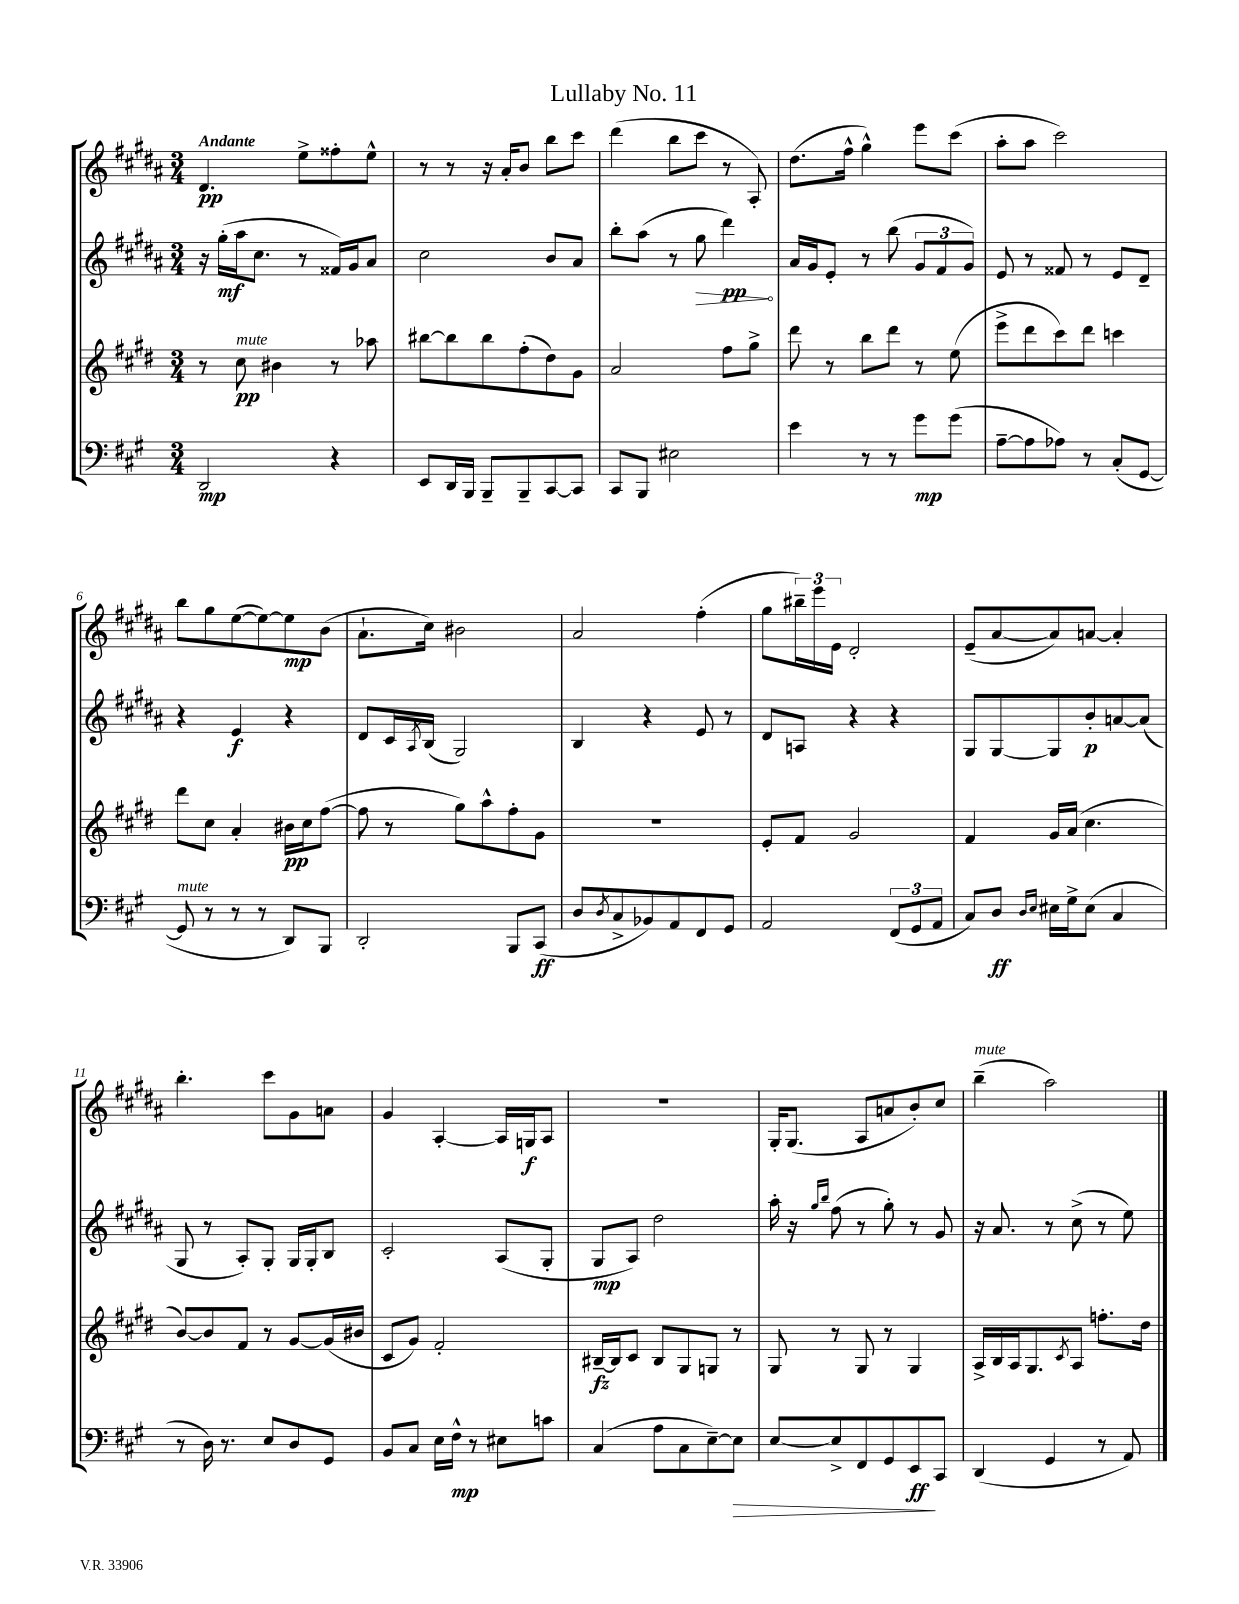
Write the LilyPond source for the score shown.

\header { title = "Lullaby No. 11" }
<<
\new StaffGroup <<
\new Staff = "s0" {
    \clef treble \key b \major \numericTimeSignature \time 3/4 \tempo "Andante"
    dis'4.\pp e''8-> fisis''8-. e''8-^ |
    r8 r8 r16 ais'16-. b'8 b''8 cis'''8 |
    dis'''4( b''8 cis'''8 r8 ais8-.) |
    dis''8.( fis''16-^ gis''4-^) e'''8 cis'''8( |
    ais''8-. ais''8 cis'''2) |
    b''8 gis''8 e''8~( e''8~) e''8\mp b'8( |
    ais'8.-! cis''16) bis'2 |
    ais'2 fis''4-.( |
    gis''8 \tuplet 3/2 { bis''16--) e'''16 e'16 } dis'2-. |
    e'8--( ais'8~ ais'8) a'8~ a'4-. |
    b''4.-. cis'''8 gis'8 a'8 |
    gis'4 ais4~-. ais16 g16\f ais8 |
    R2. |
    gis16-. gis8.( ais8 a'8 b'8-.) cis''8 |
    b''4--^\markup { \italic "mute" }( ais''2) \bar "|." |
}
\new Staff = "s1" {
    \clef treble \key b \major \numericTimeSignature \time 3/4
    r16 gis''16-.\mf( ais''16 cis''8. r8 fisis'16) gis'16 ais'8 |
    cis''2 b'8 ais'8 |
    b''8-. ais''8( r8 \once \override Hairpin.circled-tip = ##t gis''8\> dis'''4\pp\!) |
    ais'16 gis'16 e'8-. r8 b''8( \tuplet 3/2 { gis'8 fis'8 gis'8) } |
    e'8 r8 fisis'8 r8 e'8 dis'8-- |
    r4 e'4\f r4 |
    dis'8 cis'16 \acciaccatura { ais8 } b16( gis2) |
    b4 r4 e'8 r8 |
    dis'8 a8 r4 r4 |
    gis8 gis8~ gis8 b'8-.\p a'8~ a'8( |
    gis8 r8 ais8-.) gis8-. gis16 gis16-. b8 |
    cis'2-. ais8( gis8-. |
    gis8\mp ais8) dis''2 |
    ais''16-. r16 \grace { gis''16 b''16 } fis''8( r8 gis''8-.) r8 gis'8 |
    r16 ais'8. r8 cis''8->( r8 e''8) \bar "|." |
}
\new Staff = "s2" {
    \clef treble \key e \major \numericTimeSignature \time 3/4
    r8 cis''8\pp^\markup { \italic "mute" } bis'4 r8 aes''8 |
    bis''8~ bis''8 bis''8 fis''8-.( dis''8) gis'8 |
    a'2 fis''8 gis''8-> |
    dis'''8 r8 b''8 dis'''8 r8 e''8( |
    e'''8-> dis'''8 cis'''8) dis'''8 c'''4 |
    dis'''8 cis''8 a'4-. bis'16\pp cis''16 fis''8~( |
    fis''8 r8 gis''8) a''8-^ fis''8-. gis'8 |
    R2. |
    e'8-. fis'8 gis'2 |
    fis'4 gis'16 a'16( cis''4. |
    b'8~) b'8 fis'8 r8 gis'8~ gis'16( bis'16 |
    cis'8 gis'8) fis'2-. |
    bis16~--\fz bis16 cis'8 bis8 gis8 g8 r8 |
    gis8 r8 gis8 r8 gis4 |
    a16-> b16 a16 gis8. \acciaccatura { cis'8 } a8 f''8.-. dis''16 \bar "|." |
}
\new Staff = "s3" {
    \clef bass \key a \major \numericTimeSignature \time 3/4
    d,2\mp r4 |
    e,8 d,16 b,,16 b,,8-- b,,8-- cis,8~ cis,8 |
    cis,8 b,,8 eis2 |
    e'4 r8 r8 gis'8\mp gis'8( |
    a8~-- a8 aes8) r8 cis8-.( gis,8~ |
    gis,8^\markup { \italic "mute" } r8 r8 r8 d,8) b,,8 |
    d,2-. b,,8 cis,8\ff( |
    d8 \acciaccatura { d8 } cis8-> bes,8) a,8 fis,8 gis,8 |
    a,2 \tuplet 3/2 { fis,8( gis,8 a,8 } |
    cis8) d8\ff \grace { d16 e16 } eis16 gis16-> eis8( cis4 |
    r8 d16) r8. e8 d8 gis,8 |
    b,8 cis8 e16 fis16-^\mp r8 eis8 c'8 |
    cis4( a8 cis8 e8~--) e8\> |
    e8~ e8-> fis,8 gis,8 e,8\ff\! cis,8 |
    d,4( gis,4 r8 a,8) \bar "|." |
}
>>
>>
